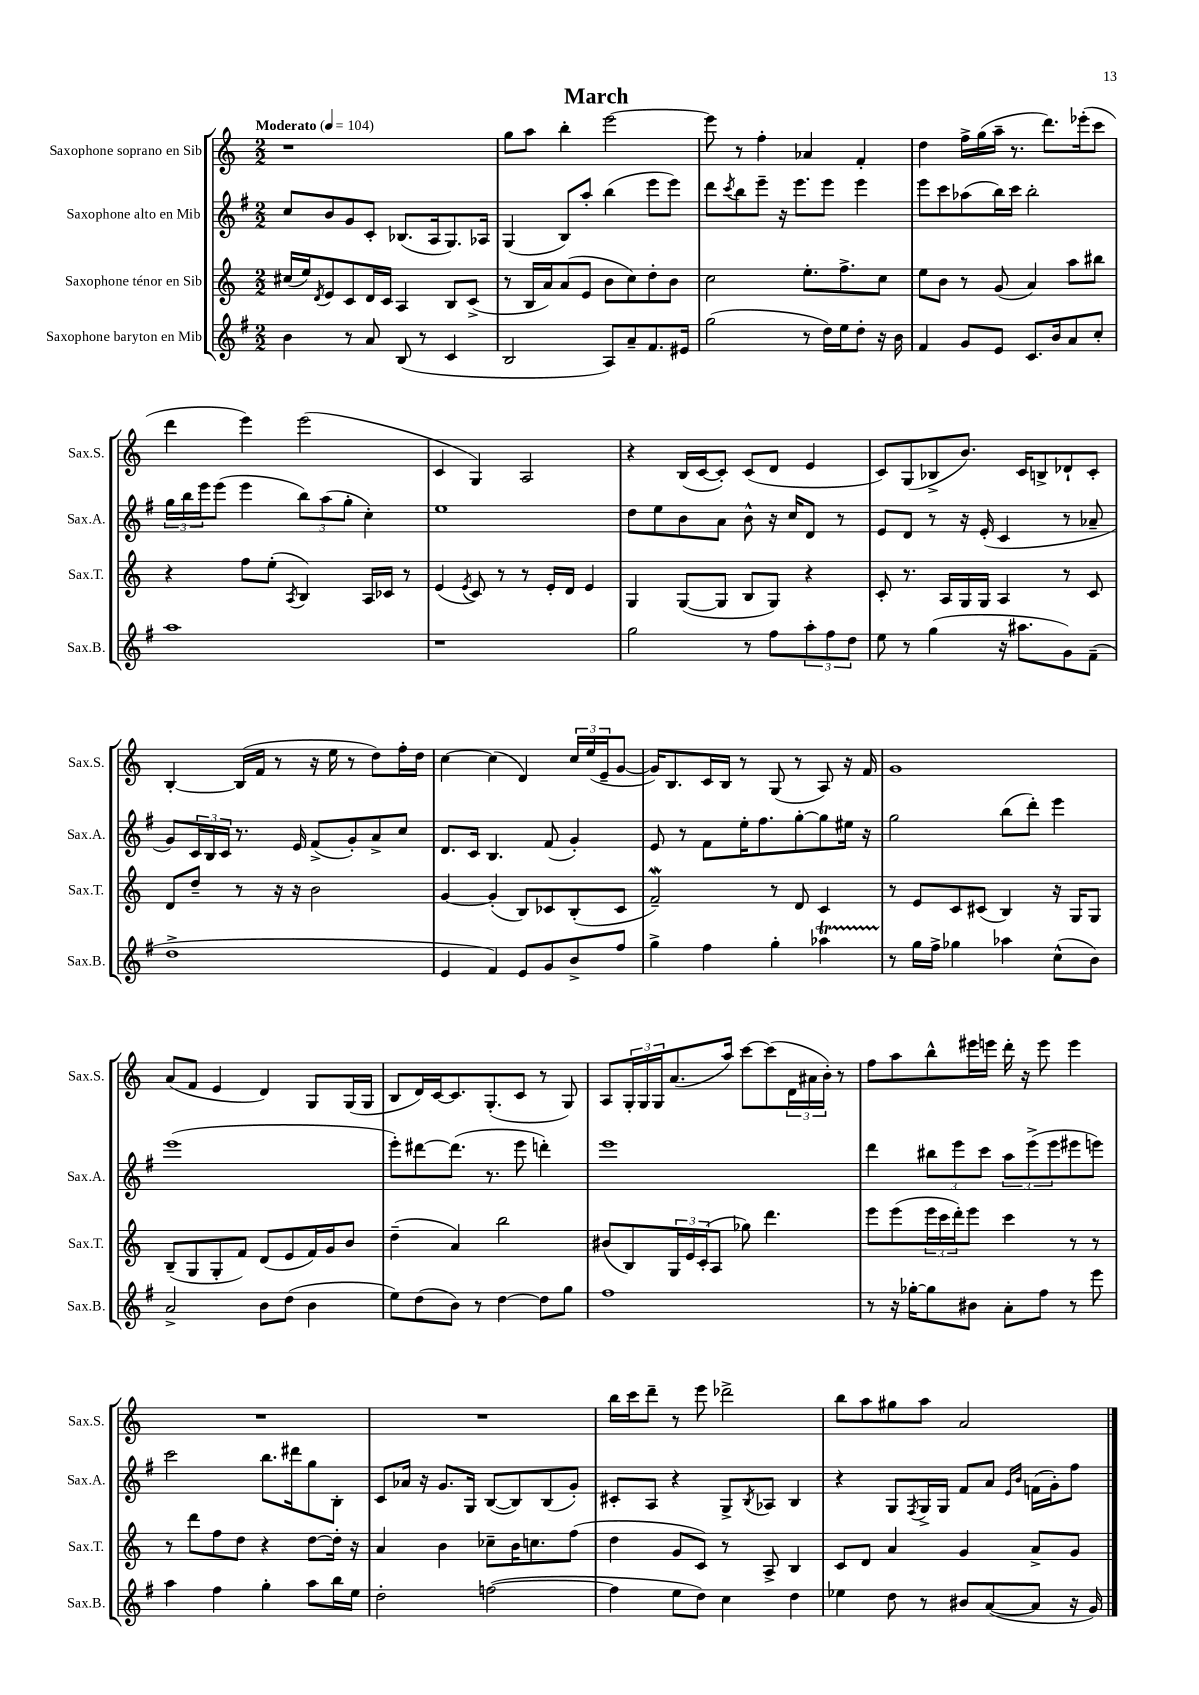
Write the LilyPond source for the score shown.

\header { title = "March" }
<<
\new StaffGroup <<
\new Staff = "s0" \with { instrumentName = "Saxophone soprano en Sib" shortInstrumentName = "Sax.S." } {
    \clef treble \key c \major \numericTimeSignature \time 2/2 \tempo "Moderato" 4 = 104
    r1 |
    g''8 a''8 b''4-. e'''2~ |
    e'''8 r8 f''4-. aes'4 f'4-. |
    d''4 f''16-> g''16( a''16-- r8. d'''8.) ees'''16-.( c'''8 |
    d'''4 e'''4) e'''2( |
    c'4 g4) a2 |
    r4 b16( c'16~ c'8-.) c'8( d'8 e'4 |
    c'8) g8( bes8-> b'8.) c'16 b8-> des'8-! c'8-. |
    b4~-. b16( f'16 r8 r16 e''16 r8 d''8) f''16-. d''16 |
    c''4~ c''4( d'4) \tuplet 3/2 { c''16 e''16( e'16-- } g'8~ |
    g'16) b8. c'16 b16 r8 g8( r8 a8) r16 f'16 |
    g'1 |
    a'8( f'8 e'4 d'4) g8 g16( g16 |
    b8 d'16) c'16~ c'8. g8.-.( c'8 r8 g8) |
    a8 \tuplet 3/2 { g16-. g16 g16 } a'8.( a''16) c'''8~ c'''8( \tuplet 3/2 { d'16 ais'16 b'16-.) } r8 |
    f''8 a''8 b''8-^ eis'''16 e'''16 d'''16-. r16 e'''8 e'''4 |
    R1 |
    R1 |
    b''16 c'''16 d'''8-- r8 e'''8 des'''2-> |
    b''8 a''8 gis''8 a''8 a'2 \bar "|." |
}
\new Staff = "s1" \with { instrumentName = "Saxophone alto en Mib" shortInstrumentName = "Sax.A." } {
    \clef treble \key g \major \numericTimeSignature \time 2/2
    c''8 b'8 g'8 c'8-. bes8.( a16 g8.) aes16 |
    g4( b8) a''8-. b''4( e'''8 e'''8) |
    d'''8 \acciaccatura { c'''8 } b''8 e'''8-- r16 e'''8. e'''8 e'''4 |
    e'''8 c'''8 aes''8( b''16) c'''16 b''2-. |
    \tuplet 3/2 { g''16 b''16 e'''16 } e'''8( e'''4 \tuplet 3/2 { b''8) a''8( g''8-. } c''4-.) |
    e''1 |
    d''8 e''8 b'8 a'8 b'8-^ r16 c''16 d'8 r8 |
    e'8 d'8 r8 r16 e'16-.( c'4 r8 aes'8-- |
    g'8) \tuplet 3/2 { c'16 b16 c'16 } r8. e'16 fis'8->( g'8-.) a'8-> c''8 |
    d'8. c'16 b4. fis'8( g'4-.) |
    e'8 r8 fis'8 e''16-. fis''8. g''8~-. g''8 eis''16 r16 |
    g''2 b''8( d'''8-.) e'''4 |
    e'''1( |
    e'''8-.) dis'''8~ dis'''8.( r8. e'''8 d'''4-.) |
    e'''1 |
    d'''4 \tuplet 3/2 { bis''8 e'''8 c'''8 } \tuplet 3/2 { a''8 e'''8->( e'''8 } eis'''8 e'''8) |
    c'''2 b''8. dis'''16 g''8 b8-. |
    c'8 aes'16 r16 g'8. g16 b8~( b8) b8( g'8-.) |
    cis'8-. a8 r4 g8-> \acciaccatura { b8 } aes8 b4 |
    r4 g8 \acciaccatura { fis8 } g16-> g16 fis'8 a'8 \grace { e'16 b'16 } f'16( g'16-.) fis''8 \bar "|." |
}
\new Staff = "s2" \with { instrumentName = "Saxophone ténor en Sib" shortInstrumentName = "Sax.T." } {
    \clef treble \key c \major \numericTimeSignature \time 2/2
    cis''16( e''16) \acciaccatura { d'8 } e'8 c'8 d'16 c'16 a4 b8 c'8->( |
    r8 b16 a'16) a'8( e'8 b'8 c''8) d''8-. b'8 |
    c''2 e''8.-. f''8.-> c''8 |
    e''8 b'8 r8 g'8( a'4) a''8 bis''8 |
    r4 f''8 e''8-.( \acciaccatura { a8 } b4) a16 ces'16 r8 |
    e'4( \acciaccatura { e'8 } c'8) r8 r8 e'16-. d'16 e'4 |
    g4 g8~( g8 b8 g8) r4 |
    c'8-. r8. a16 g16 g16 a4 r8 c'8 |
    d'8 d''8-- r8 r16 r16 b'2 |
    g'4~ g'4-.( b8) ces'8 b8-.( ces'8 |
    f'2--\mordent) r8 d'8 c'4 |
    r8 e'8 c'8 cis'8( b4) r16 g16 g8 |
    b8--( g8 g8-. f'8) d'8( e'8 f'16) g'16 b'8 |
    d''4--( a'4) b''2 |
    bis'8( b8) \tuplet 3/2 { g16 e'16 c'16-.( } a8 ges''8) d'''4. |
    e'''8 e'''8( \tuplet 3/2 { e'''16 c'''16 d'''16-.) } e'''8 c'''4 r8 r8 |
    r8 d'''8 f''8 d''8 r4 d''8~ d''16-. r16 |
    a'4 b'4 ces''8-- b'16 c''8. f''8( |
    d''4 g'8 c'8) r8 a8-> b4 |
    c'8 d'8 a'4 g'4 a'8-> g'8 \bar "|." |
}
\new Staff = "s3" \with { instrumentName = "Saxophone baryton en Mib" shortInstrumentName = "Sax.B." } {
    \clef treble \key g \major \numericTimeSignature \time 2/2
    b'4 r8 a'8 b8( r8 c'4 |
    b2 a8) a'8-- fis'8. eis'16 |
    g''2( r8 d''16) e''16 d''8-. r16 b'16 |
    fis'4 g'8 e'8 c'8. b'16 a'8 c''8-. |
    a''1 |
    r1 |
    g''2 r8 fis''8 \tuplet 3/2 { a''8-. fis''8 d''8 } |
    e''8 r8 g''4( r16 ais''8. g'8) fis'8--( |
    d''1-> |
    e'4 fis'4) e'8 g'8 b'8-> fis''8 |
    g''4-> fis''4 g''4-. aes''4\startTrillSpan |
    r8\stopTrillSpan g''16 fis''16-> ges''4 aes''4 c''8-^( b'8) |
    a'2-> b'8 d''8( b'4 |
    e''8) d''8( b'8) r8 d''4~ d''8 g''8 |
    fis''1 |
    r8 r16 ges''16~-. ges''8 bis'8 a'8-. fis''8 r8 e'''8 |
    a''4 fis''4 g''4-. a''8 b''16 e''16 |
    d''2-. f''2~( |
    f''4 e''8 d''8) c''4 d''4 |
    ees''4 d''8 r8 bis'8 a'8~( a'8 r16 g'16) \bar "|." |
}
>>
>>
\layout { \context { \Score \remove "Bar_number_engraver" } }
